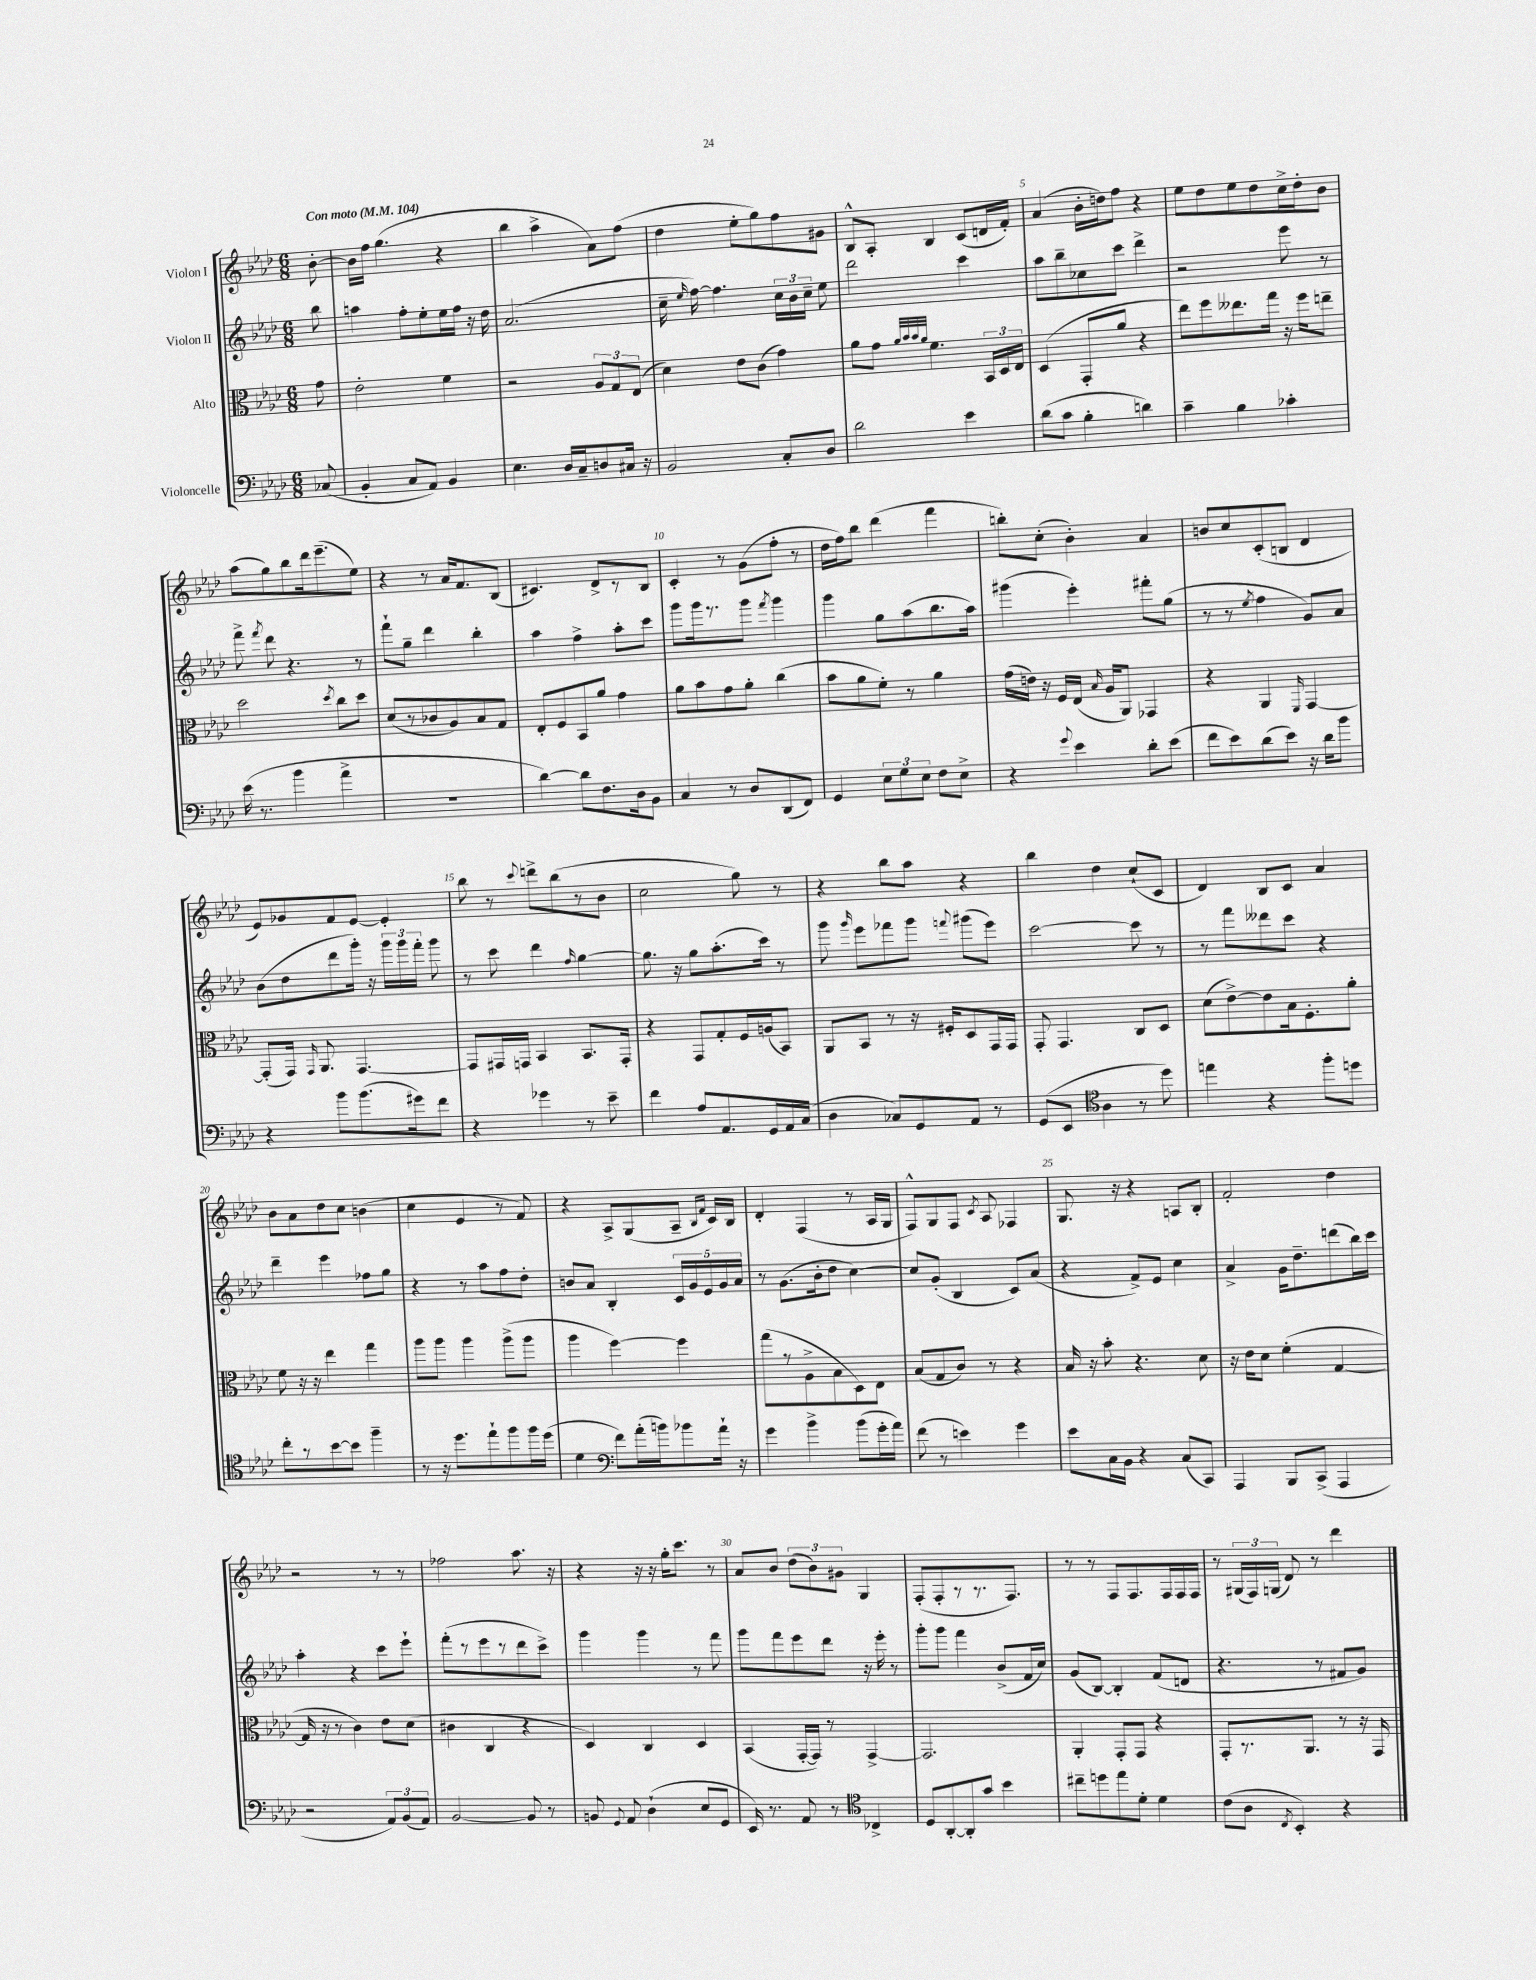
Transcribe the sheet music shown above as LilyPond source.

<<
\new StaffGroup <<
\new Staff = "s0" \with { instrumentName = "Violon I" } {
    \clef treble \key aes \major \numericTimeSignature \time 6/8 \partial 8 \tempo "Con moto" 4 = 104
    \autoBeamOff bes'8~-. |
    bes'16[ f''16] g''4.( r4 |
    bes''4 aes''4-> aes'8[) f''8]( |
    des''4 ees''8[-. g''8) f''8 gis'8] |
    bes8[-^ aes8]-. bes4 c'8[( d'16 f'16]-.) |
    aes'4( bes'16[-. d''16) f''8] r4 |
    ees''8[ des''8 ees''8 des''8 c''16-> des''16-. bes'8] |
    aes''8[( g''8) bes''8 des'''16 ees'''8.--( ees''8]) |
    r4 r8 aes'16[ f'8. bes8]( |
    cis'4.) des'8[-> r8 bes8] |
    c'4-. r8 g'8[( f''8]-. r8 |
    des''16[ f''16) bes''8] des'''4( f'''4 |
    b''8[-.) c''8]-.( bes'4-.) aes'4 |
    b'8[ c''8 c'8-.( b8] des'4 |
    ees'8[) ges'8 f'8 ees'8]~ ees'4-. |
    bes''8 r8 \appoggiatura { c'''8 } d'''8[-> bes''8( r8 bes'8] |
    c''2 g''8) r8 |
    r4 bes''8[ aes''8] r4 |
    bes''4 des''4 c''8[-!( c'8] |
    des'4) bes8[ c'8] aes'4 |
    bes'8[ aes'8 des''8 c''8] b'4( |
    c''4 ees'4 r8 f'8) |
    r4 aes8[-> g8( aes8]-- \grace { bes16[ f'16] } c'16[) bes16] |
    des'4-. f4( r8 aes16[ g16] |
    f8[-^) g8 f8] \acciaccatura { c'8 } aes8 fes4 |
    g8. r16 r4 a8[ bes8]-. |
    f'2-. des''4 |
    r2 r8 r8 |
    fes''2 aes''8. r16 |
    r4 r16 r16 g''16[-. c'''8.] r8 |
    aes'8[ bes'8] \tuplet 3/2 { des''8[( bes'8) gis'8] } g4 |
    f8[-.( f8-. r8 r8. f8.]) |
    r8 r8 f8[ f8. f16 f16 f16] |
    r8 \tuplet 3/2 { gis16[( f16) g16]( } des'8) r8 des'''4 \bar "|." |
}
\new Staff = "s1" \with { instrumentName = "Violon II" } {
    \clef treble \key aes \major \numericTimeSignature \time 6/8 \partial 8
    \autoBeamOff bes''8 |
    a''4 f''8[-. ees''8-. ees''16 f''16] r16 des''16 |
    aes'2.( |
    c''16-- \grace { ees''16 } f''16~) f''4. \tuplet 3/2 { c''16[ bes'16 c''16]-- } ees''8 |
    des'''2 c'''4 |
    aes''8[ bes''8-- ces''8 c'''8] des'''4-> |
    r2 ees'''8 r8 |
    f'''8-> \acciaccatura { f'''8 } des'''8 r4. r8 |
    f'''8[-! g''8]-- des'''4 bes''4-. |
    aes''4 f''4-> aes''8[-. c'''8] |
    g'''8[ g'''16 r8. g'''8] \acciaccatura { f'''8 } g'''4 |
    g'''4 g''8[ aes''8( bes''8. aes''16]) |
    gis'''4( ees'''4-.) fis'''8[-. g''8]( |
    r8 r8 \acciaccatura { ees''8 } f''4 g'8[) aes'8] |
    bes'8[( des''8 des'''8 g'''16]-.) r16 \tuplet 3/2 { g'''16[ g'''16 f'''16]-. } g'''8 |
    r8 c'''8 des'''4 \grace { f''16 } g''4~ |
    g''8. r16 g''8[ aes''8.-.( c'''16]) r8 |
    g'''8 \grace { g'''16 } ees'''8[ fes'''8 g'''8] \appoggiatura { f'''8 } gis'''8[( ees'''8]) |
    c'''2~ c'''8 r8 |
    r8 f'''8[ deses'''8 c'''8] r4 |
    des'''4-- ees'''4 fes''8[ g''8] |
    r4 r8 aes''8[ f''8 des''8]-. |
    b'8[ aes'8] bes4-. \tuplet 5/4 { c'16[ g'16 ees'16 g'16 aes'16] } |
    r8 g'8.[( bes'16-. des''8] c''4~) |
    c''8[ g'8]-.( bes4 c'8[) aes'8]( |
    r4 f'8[->) ees'8] c''4 |
    aes'4-> g'16[ des''8.-- d'''8( bes''16) c'''16] |
    aes''4-. r4 c'''8[ ees'''8]-! |
    f'''8[-.( r8 ees'''8 r8 des'''8 c'''8]->) |
    g'''4 g'''4 r8 f'''8 |
    g'''8[ f'''8 ees'''8 des'''8] r16 ees'''16-. r8 |
    g'''8[-. g'''8] f'''4 bes'8[->( f'16 c''16]) |
    g'8[( bes8]~) bes4-. f'8[( d'8] |
    r4. r8 fis'8[ g'8]) \bar "|." |
}
\new Staff = "s2" \with { instrumentName = "Alto" } {
    \clef alto \key aes \major \numericTimeSignature \time 6/8 \partial 8
    \autoBeamOff g'8 |
    ees'2-. f'4 |
    r2 \tuplet 3/2 { aes8[ g8 ees8]( } |
    des'4) ees'8[ c'8]( g'4) |
    aes'8[ g'8] \grace { aes'32[ bes'32 bes'32 aes'32] } f'4. \tuplet 3/2 { bes,16[ des16 ees16] } |
    des4( g,8[-. aes'8] r4 |
    ees''8[) f''8 eeses''8. g''16] r16 f''16[ e''8]-- |
    des''2 \acciaccatura { des''8 } c''8[ des''8] |
    des'8[( r8 ces'8 aes8) bes8 g8] |
    ees8[-. f8 bes,8 aes'8] g'4 |
    aes'8[ bes'8 g'8 aes'8]-. c''4( |
    bes'8[ aes'8 f'8]-.) r8 aes'4 |
    g'16[( e'16]) r16 f16[ ees16]( \grace { bes16 } aes16[ aes,8]) ges,4 |
    r4 aes,4 \grace { f,16 } g,4~ |
    g,8[-.( g,16]) \grace { g,16 } aes,8. g,4.~ |
    g,8[ gis,16 g,16] bes,4 bes,8.[ g,16]-. |
    r4 g,8[ g8-. f16 a16( bes,8]) |
    aes,8[ bes,8] r8 r16 fis16[-. des8 g,16 g,16] |
    g,8-. g,4. c8[ des8] |
    des'8[( ees'8~->) ees'8 bes16 f8.-. aes'8]-. |
    f'8 r16 r16 ees''4 g''4 |
    aes''8[ aes''8] aes''4 aes''8[->( aes''8] |
    aes''4 f''4~) f''4 |
    g''8[( r8 aes8-> bes8 des8) ees8] |
    bes8[( g8 c'8]) r8 r4 |
    bes16 r16 bes'8-. r4. des'8 |
    r16 ees'16[ des'8] f'4-.( g4~ |
    g16 r16 r8 c'4) ees'8[ des'8]( |
    cis'4 c4 r4 |
    des4) c4 des4 |
    bes,4( g,16[~-. g,16]) r8 g,4~-> |
    g,2. |
    aes,4-. g,8[-. g,8] r4 |
    g,8[-. r8. aes,8.] r8 r16 g,16 \bar "|." |
}
\new Staff = "s3" \with { instrumentName = "Violoncelle" } {
    \clef bass \key aes \major \numericTimeSignature \time 6/8 \partial 8
    \autoBeamOff ces8( |
    bes,4-. c8[ aes,8]) bes,4 |
    ees4. des16[ c16-- d8 cis16] r16 |
    bes,2 c8[-. des8] |
    des'2 ees'4 |
    des'8[( c'8] bes4-. d'4) |
    c'4-- bes4 ces'4-. |
    ees'16( r8. bes'4 aes'4-> |
    R2. |
    des'4~) des'8[ f8. des16 bes,8] |
    c4 r8 des8[ des,8( f,8]) |
    g,4 \tuplet 3/2 { ees8[ g8 ees8] } f8[ ees8]-> |
    r4 \appoggiatura { g'8 } ees'4 des'8[-. ees'8]( |
    f'8[ ees'8) des'8( ees'8]) r16 des'16[ bes'8] |
    r4 bes'8[ bes'8.( gis'16) f'8] |
    r4 ges'4 r8 ees'8-- |
    f'4 aes8[ aes,8. g,16 aes,16 c16]( |
    des4 ces8[) g,8 aes,8] r8 |
    g,8[( ees,8] \clef tenor aes4 r8 des''8) |
    e''4 r4 f''8[-. d''8] |
    c''8[-. r8 bes'8~ bes'8] f''4-- |
    r8 r16 des''8.[ ees''8-! f''8 f''16 des''16]( |
    des'4 \clef bass f'8[) aes'16-.( b'16) bes'8 aes'16]-! r16 |
    g'4 bes'4-> bes'8[( g'16-. aes'16]) |
    f'8( r8 e'4) g'4 |
    ees'8[ c16 bes,16] r4 c8[( c,8]) |
    aes,,4 bes,,8[ c,8]->( aes,,4 |
    r2 \tuplet 3/2 { aes,8[) bes,8( aes,8]) } |
    bes,2~ bes,8 r8 |
    b,8 \appoggiatura { g,8 } aes,8 des4-!( ees8[ g,8] |
    ees,16) r8. aes,8 r8 \clef tenor ces4-> |
    des8[ aes,8~-. aes,8-. g'8] bes'4 |
    cis''8[-- d''8 ees''8 des'8]-. des'4 |
    c'8[( aes8] \acciaccatura { c8 } bes,4-.) r4 \bar "|." |
}
>>
>>
\layout { \context { \Score \override BarNumber.break-visibility = ##(#f #t #t) barNumberVisibility = #(every-nth-bar-number-visible 5) } }
